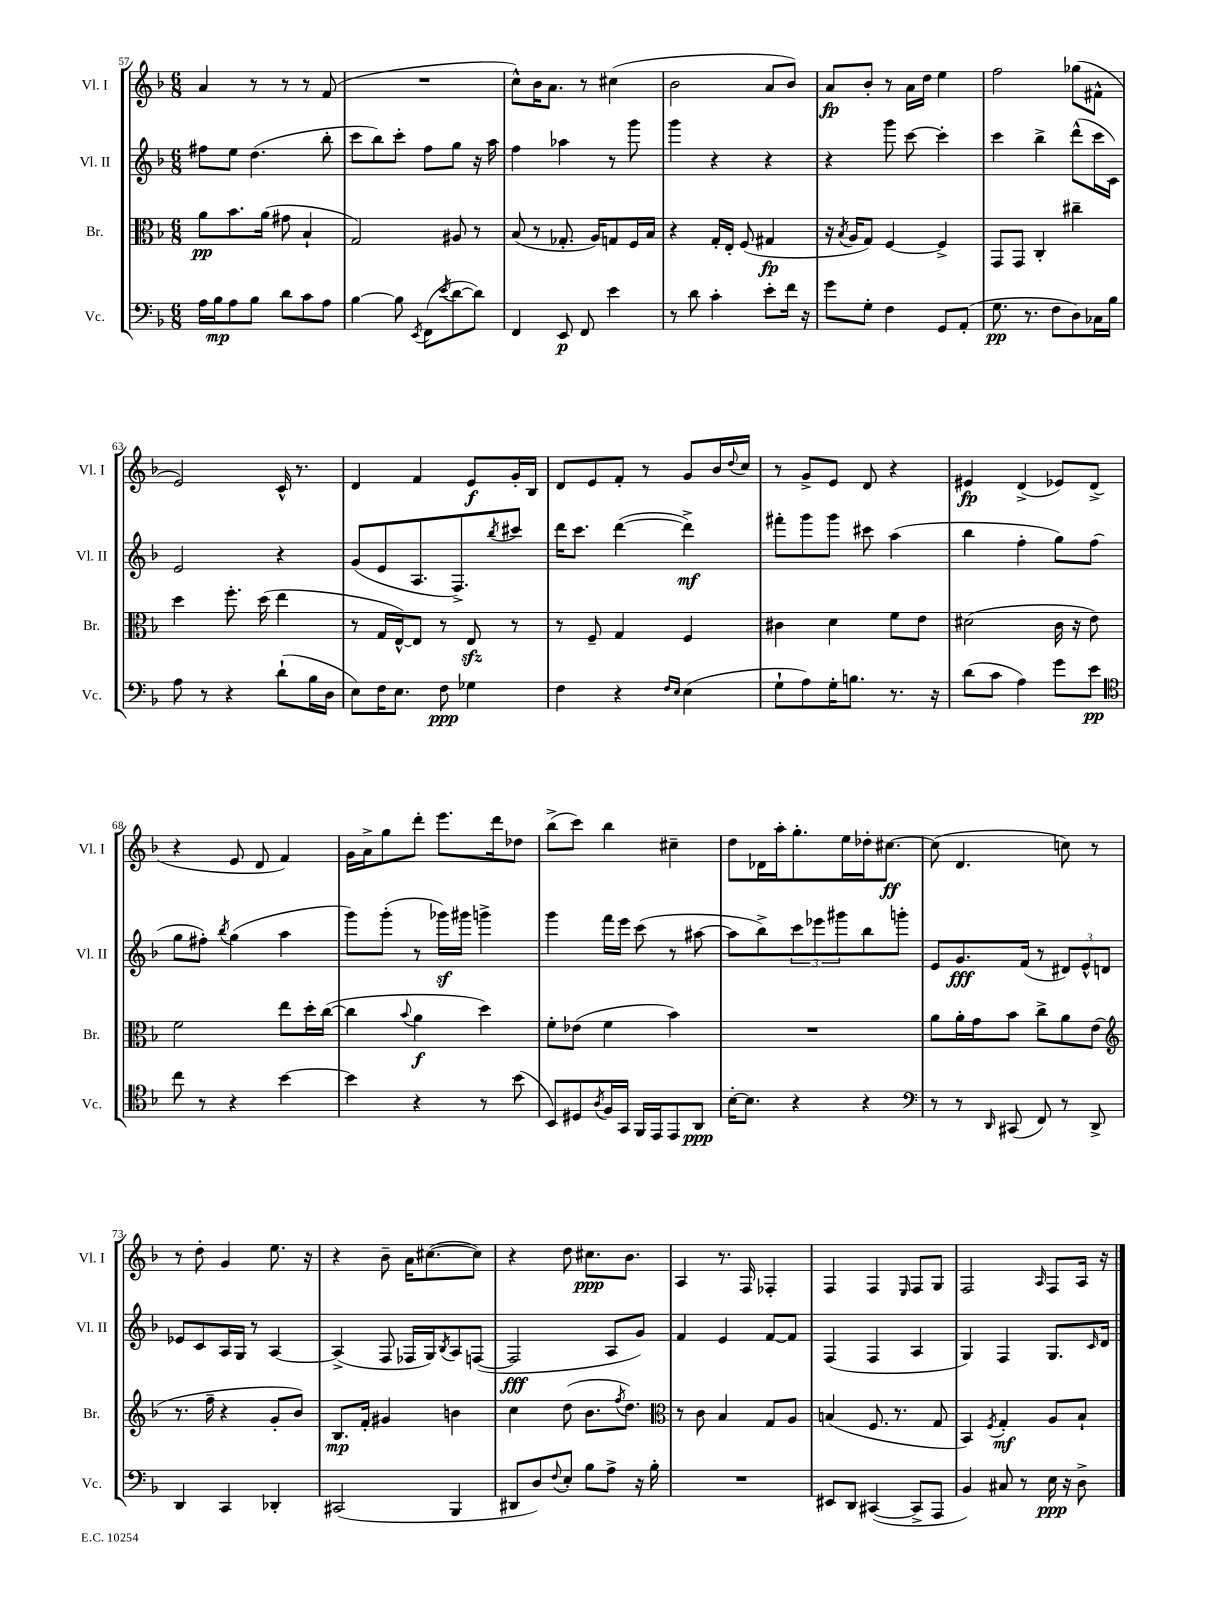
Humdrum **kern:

**kern	**dynam	**kern	**dynam	**kern	**dynam	**kern	**dynam
*part4	*part4	*part3	*part3	*part2	*part2	*part1	*part1
*staff4	*staff4	*staff3	*staff3	*staff2	*staff2	*staff1	*staff1
*I"Vc.	*	*I"Br.	*	*I"Vl. II	*	*I"Vl. I	*
*I'Vc.	*	*I'Br.	*	*I'Vl. II	*	*I'Vl. I	*
*clefF4	*	*clefC3	*	*clefG2	*	*clefG2	*
*k[b-]	*	*k[b-]	*	*k[b-]	*	*k[b-]	*
*M6/8	*	*M6/8	*	*M6/8	*	*M6/8	*
=57	=57	=57	=57	=57	=57	=57	=57
16A\LL	.	8a\L	pp	8ff#X\L	.	4a/	.
16B-\J	mp	.	.	.	.	.	.
8A\	.	8.b-\	.	8ee\J	.	.	.
8B-\J	.	.	.	(4.dd\	.	8r	.
.	.	(16a\Jk	.	.	.	.	.
8d\L	.	8g#X\	.	.	.	8r	.
8c\	.	4B-`/	.	.	.	8r	.
8A\J	.	.	.	8bb-'\	.	(8f/	.
=58	=58	=58	=58	=58	=58	=58	=58
[4B-\	.	2G/)	.	8ccc\L	.	2.r	.
.	.	.	.	8bb-\)	.	.	.
8B-\]	.	.	.	8ccc'\J	.	.	.
8qEE/	.	.	.	.	.	.	.
(8FF\L	.	.	.	8ff\L	.	.	.
8qe/	.	.	.	.	.	.	.
[8d\	.	8A#X/	.	8gg\J	.	.	.
8d\J])	.	8r	.	16r	.	.	.
.	.	.	.	16aa\	.	.	.
=59	=59	=59	=59	=59	=59	=59	=59
4FF/	.	(8B-/	.	4ff\	.	8cc^^\L)	.
.	.	8r	.	.	.	16b-\K	.
.	.	.	.	.	.	8.a\J	.
8EE/	p	8.G-X'/	.	4aa-X\	.	.	.
8FF/	.	.	.	.	.	8r	.
.	.	16A/KL)	.	.	.	.	.
4e\	.	8Gn/	.	8r	.	(4cc#X\	.
.	.	16F/L	.	8ggg\	.	.	.
.	.	16B-/JJ	.	.	.	.	.
=60	=60	=60	=60	=60	=60	=60	=60
8r	.	4r	.	4ggg\	.	2b-\	.
8d\	.	.	.	.	.	.	.
4c'\	.	16G'/LL	.	4r	.	.	.
.	.	16E'/JJ	.	.	.	.	.
.	.	(8F/	.	.	.	.	.
8e'\L	.	4G#X/	fp	4r	.	8a/L	.
16f\Jk	.	.	.	.	.	8b-/J)	.
16r	.	.	.	.	.	.	.
=61	=61	=61	=61	=61	=61	=61	=61
8g\L	.	16r	.	4r	.	8a/L	fp
.	.	8qB-/	.	.	.	.	.
.	.	16A/KL	.	.	.	.	.
8G'\J	.	8G/J)	.	.	.	8b-'/J	.
4F\	.	[4F/	.	8ggg\	.	8r	.
.	.	.	.	[8ccc\	.	16a\LL	.
.	.	.	.	.	.	16dd\JJ	.
8GG/L	.	4F^/]	.	4ccc'\]	.	4ee\	.
(8AA'/J	.	.	.	.	.	.	.
=62	=62	=62	=62	=62	=62	=62	=62
8.G\	pp	8GG/L	.	4ccc\	.	2ff\	.
.	.	8GG/J	.	.	.	.	.
8.r	.	.	.	.	.	.	.
.	.	4C'/	.	4bb-^\	.	.	.
8F\L	.	.	.	.	.	.	.
8D\)	.	4cc#X~\	.	(8ddd^^\L	.	(8gg-X\L	.
16C-X\L	.	.	.	16ccc\L	.	8f#X^^\J	.
16B-\JJ	.	.	.	16c\JJ)	.	.	.
!!LO:LB:g=z
=63	=63	=63	=63	=63	=63	=63	=63
8A\	.	4dd\	.	2e/	.	2e/)	.
8r	.	.	.	.	.	.	.
4r	.	8.ff'\	.	.	.	.	.
.	.	(16dd\	.	.	.	.	.
(8d`\L	.	4ee\	.	4r	.	16c^^/	.
.	.	.	.	.	.	8.r	.
16B-\L	.	.	.	.	.	.	.
16D\JJ	.	.	.	.	.	.	.
=64	=64	=64	=64	=64	=64	=64	=64
8E\L)	.	8r	.	(8g/L	.	4d/	.
16F\K	.	16G/LL	.	8e/	.	.	.
8.E\J	.	[16E^^/J)	.	.	.	.	.
.	.	8E/J]	.	8.A/	.	4f/	.
8F\	ppp	8r	.	.	.	.	.
.	.	.	.	8.F^/)	.	.	.
4G-X\	.	8Ezz/	.	.	.	8e/L	f
.	.	.	.	8qbb-/	.	.	.
.	.	8r	.	8ccc#X/J	.	16g'/L	.
.	.	.	.	.	.	16B-/JJ	.
=65	=65	=65	=65	=65	=65	=65	=65
4F\	.	8r	.	16ddd\KL	.	8d/L	.
.	.	.	.	8.ccc\J	.	.	.
.	.	8F~/	.	.	.	8e/	.
4r	.	4G/	.	([4ddd\	.	8f'/J	.
.	.	.	.	.	.	8r	.
16qqF/LL	.	.	.	.	.	.	.
16qqE/JJ	.	.	.	.	.	.	.
(4E\	.	4F/	.	4ddd^\])	mf	8g/L	.
.	.	.	.	.	.	16b-/L	.
.	.	.	.	.	.	8qqdd/	.
.	.	.	.	.	.	16cc/JJ	.
=66	=66	=66	=66	=66	=66	=66	=66
8G`\L	.	4c#X\	.	8fff#X'\L	.	8r	.
8A\)	.	.	.	8ggg\	.	8g^/L	.
16G'\K	.	4d\	.	8ggg\J	.	8e/J	.
8.Bn\J	.	.	.	.	.	.	.
.	.	.	.	8ccc#X\	.	8d/	.
8.r	.	8f\L	.	(4aa\	.	4r	.
.	.	8e\J	.	.	.	.	.
16r	.	.	.	.	.	.	.
=67	=67	=67	=67	=67	=67	=67	=67
(8d\L	.	(2d#X\	.	4bb-\	.	4e#X/	fp
8c\J	.	.	.	.	.	.	.
4A\)	.	.	.	4ff'\	.	(4d^/	.
8g\L	.	16c\	.	8gg\L)	.	8e-X/L)	.
.	.	16r	.	.	.	.	.
8e\J	pp	8e\)	.	(8ff\J	.	(8d^/J	.
!!LO:LB:g=z
=68	=68	=68	=68	=68	=68	=68	=68
*clefC4	*	*	*	*	*	*	*
8cc\	.	2f\	.	8gg\L	.	4r	.
8r	.	.	.	8ff#X'\J)	.	.	.
.	.	.	.	8qbb-/	.	.	.
4r	.	.	.	(4gg\	.	8e/	.
.	.	.	.	.	.	8d/	.
[4b-\	.	8ee\L	.	4aa\	.	4f/)	.
.	.	16dd'\L	.	.	.	.	.
.	.	([16cc\JJ	.	.	.	.	.
=69	=69	=69	=69	=69	=69	=69	=69
4b-\]	.	4cc\]	.	8ggg\L)	.	16g\LL	.
.	.	.	.	.	.	16a^\J	.
.	.	.	.	(8ggg'\J	.	8gg\	.
.	.	8qqb-/	.	.	.	.	.
4r	.	4a\	f	8r	.	8ddd'\J	.
.	.	.	.	16ggg-Xz\LL)	.	8.eee\L	.
.	.	.	.	16ggg#X\JJ	.	.	.
8r	.	4dd\)	.	4gggn^\	.	.	.
.	.	.	.	.	.	16ddd\k	.
(8b-\	.	.	.	.	.	8dd-X\J	.
=70	=70	=70	=70	=70	=70	=70	=70
8BB-/L)	.	8f'\L	.	4ggg\	.	(8bb-^\L	.
8D#X/	.	(8e-X\J	.	.	.	8ccc\J)	.
8qA/	.	.	.	.	.	.	.
16F/L	.	4f\	.	16fff\LL	.	4bb-\	.
16GG/JJ	.	.	.	16eee\JJ	.	.	.
16FF/LL	.	.	.	(8ccc\	.	.	.
16EE/J	.	.	.	.	.	.	.
8EE/	.	4b-\)	.	8r	.	4cc#X~\	.
8AA/J	ppp	.	.	[8aa#X\	.	.	.
=71	=71	=71	=71	=71	=71	=71	=71
[16B-'\KL	.	2.r	.	8aa#\L]	.	8dd\L	.
8.B-\J]	.	.	.	.	.	.	.
.	.	.	.	8bb-^\)	.	16d-X\L	.
.	.	.	.	.	.	16aa'\J	.
4r	.	.	.	12ccc\	.	8.gg'\	.
.	.	.	.	12eee-X\	.	.	.
.	.	.	.	12ggg#X\	.	.	.
.	.	.	.	.	.	16ee\L	.
4r	.	.	.	8bb-\	.	16dd-X'\J	.
.	.	.	.	.	.	[8.cc#X\J	ff
.	.	.	.	8gggn'\J	.	.	.
=72	=72	=72	=72	=72	=72	=72	=72
*clefF4	*	*	*	*	*	*	*
8r	.	8a\L	.	8e/L	.	(8cc#\]	.
8r	.	16a'\L	.	8.g/	fff	4.d/	.
.	.	16g\J	.	.	.	.	.
16qqDD/	.	.	.	.	.	.	.
(8CC#X/	.	8b-\J	.	.	.	.	.
.	.	.	.	(16f/Jk	.	.	.
8FF/)	.	8cc^\L	.	8r	.	.	.
8r	.	8a\	.	12d#X/L)	.	8ccn\)	.
.	.	.	.	12e^^/	.	.	.
8DD^/	.	(8e\J	.	.	.	8r	.
.	.	.	.	12dn/J	.	.	.
!!LO:LB:g=z
=73	=73	=73	=73	=73	=73	=73	=73
*	*	*clefG2	*	*	*	*	*
4DD/	.	8.r	.	8e-X/L	.	8r	.
.	.	.	.	8c/	.	8dd'\	.
.	.	16ff~\	.	.	.	.	.
4CC/	.	4r	.	16A/L	.	4g/	.
.	.	.	.	16G/JJ	.	.	.
.	.	.	.	8r	.	.	.
4DD-X'/	.	8g'/L	.	[4A/	.	8.ee\	.
.	.	8b-/J)	.	.	.	.	.
.	.	.	.	.	.	16r	.
=74	=74	=74	=74	=74	=74	=74	=74
(2CC#X/	.	8.B-/L	mp	(4A^/]	.	4r	.
.	.	16f'/Jk	.	.	.	.	.
.	.	4g#X/	.	8F/	.	8b-~\	.
.	.	.	.	16F-X/LL	.	16a\KL	.
.	.	.	.	16G/J)	.	([8.cc#X\	.
.	.	.	.	8qB-/	.	.	.
4BBB-/	.	4bn\	.	8A/	.	.	.
.	.	.	.	([8Fn/J	.	8cc#\J])	.
=75	=75	=75	=75	=75	=75	=75	=75
8DD#X/L	.	4cc\	.	2F/]	fff	4r	.
8D/)	.	.	.	.	.	.	.
8qqF/	.	.	.	.	.	.	.
8E'/J	.	(8dd\	.	.	.	8dd\	.
8B-\L	.	8.b-\L	.	.	.	8.cc#X\L	ppp
8A^\J	.	.	.	8A/L	.	.	.
.	.	8qff/	.	.	.	.	.
.	.	8.dd\J)	.	.	.	8.b-\J	.
16r	.	.	.	8g/J)	.	.	.
16B-'\	.	.	.	.	.	.	.
=76	=76	=76	=76	=76	=76	=76	=76
*	*	*clefC3	*	*	*	*	*
2.r	.	8r	.	4f/	.	4A/	.
.	.	8c\	.	.	.	.	.
.	.	4B-/	.	4e/	.	8.r	.
.	.	.	.	.	.	16F/	.
.	.	8G/L	.	[8f/L	.	4F-X'/	.
.	.	8A/J	.	8f/J]	.	.	.
=77	=77	=77	=77	=77	=77	=77	=77
8EE#X/L	.	(4Bn/	.	(4F/	.	4F/	.
8DD/J	.	.	.	.	.	.	.
([4CC#X/	.	8.F/	.	4F/	.	4F/	.
.	.	8.r	.	.	.	.	.
.	.	.	.	.	.	16qqE/	.
8CC#^/L]	.	.	.	4A/	.	8F/L	.
8AAA/J	.	8G/	.	.	.	8G/J	.
=78	=78	=78	=78	=78	=78	=78	=78
4BB-/)	.	4BB-/)	.	4G/)	.	2F/	.
.	.	8qF/	.	.	.	.	.
8C#X/	.	4G'/	mf	4F/	.	.	.
8r	.	.	.	.	.	.	.
.	.	.	.	.	.	16qqA/	.
16E\	ppp	8A/L	.	8.G/L	.	8F/L	.
16r	.	.	.	.	.	.	.
8D^\	.	8B-`/J	.	.	.	16A/Jk	.
.	.	.	.	16qqc/	.	.	.
.	.	.	.	16d/Jk	.	16r	.
==	==	==	==	==	==	==	==
*-	*-	*-	*-	*-	*-	*-	*-
